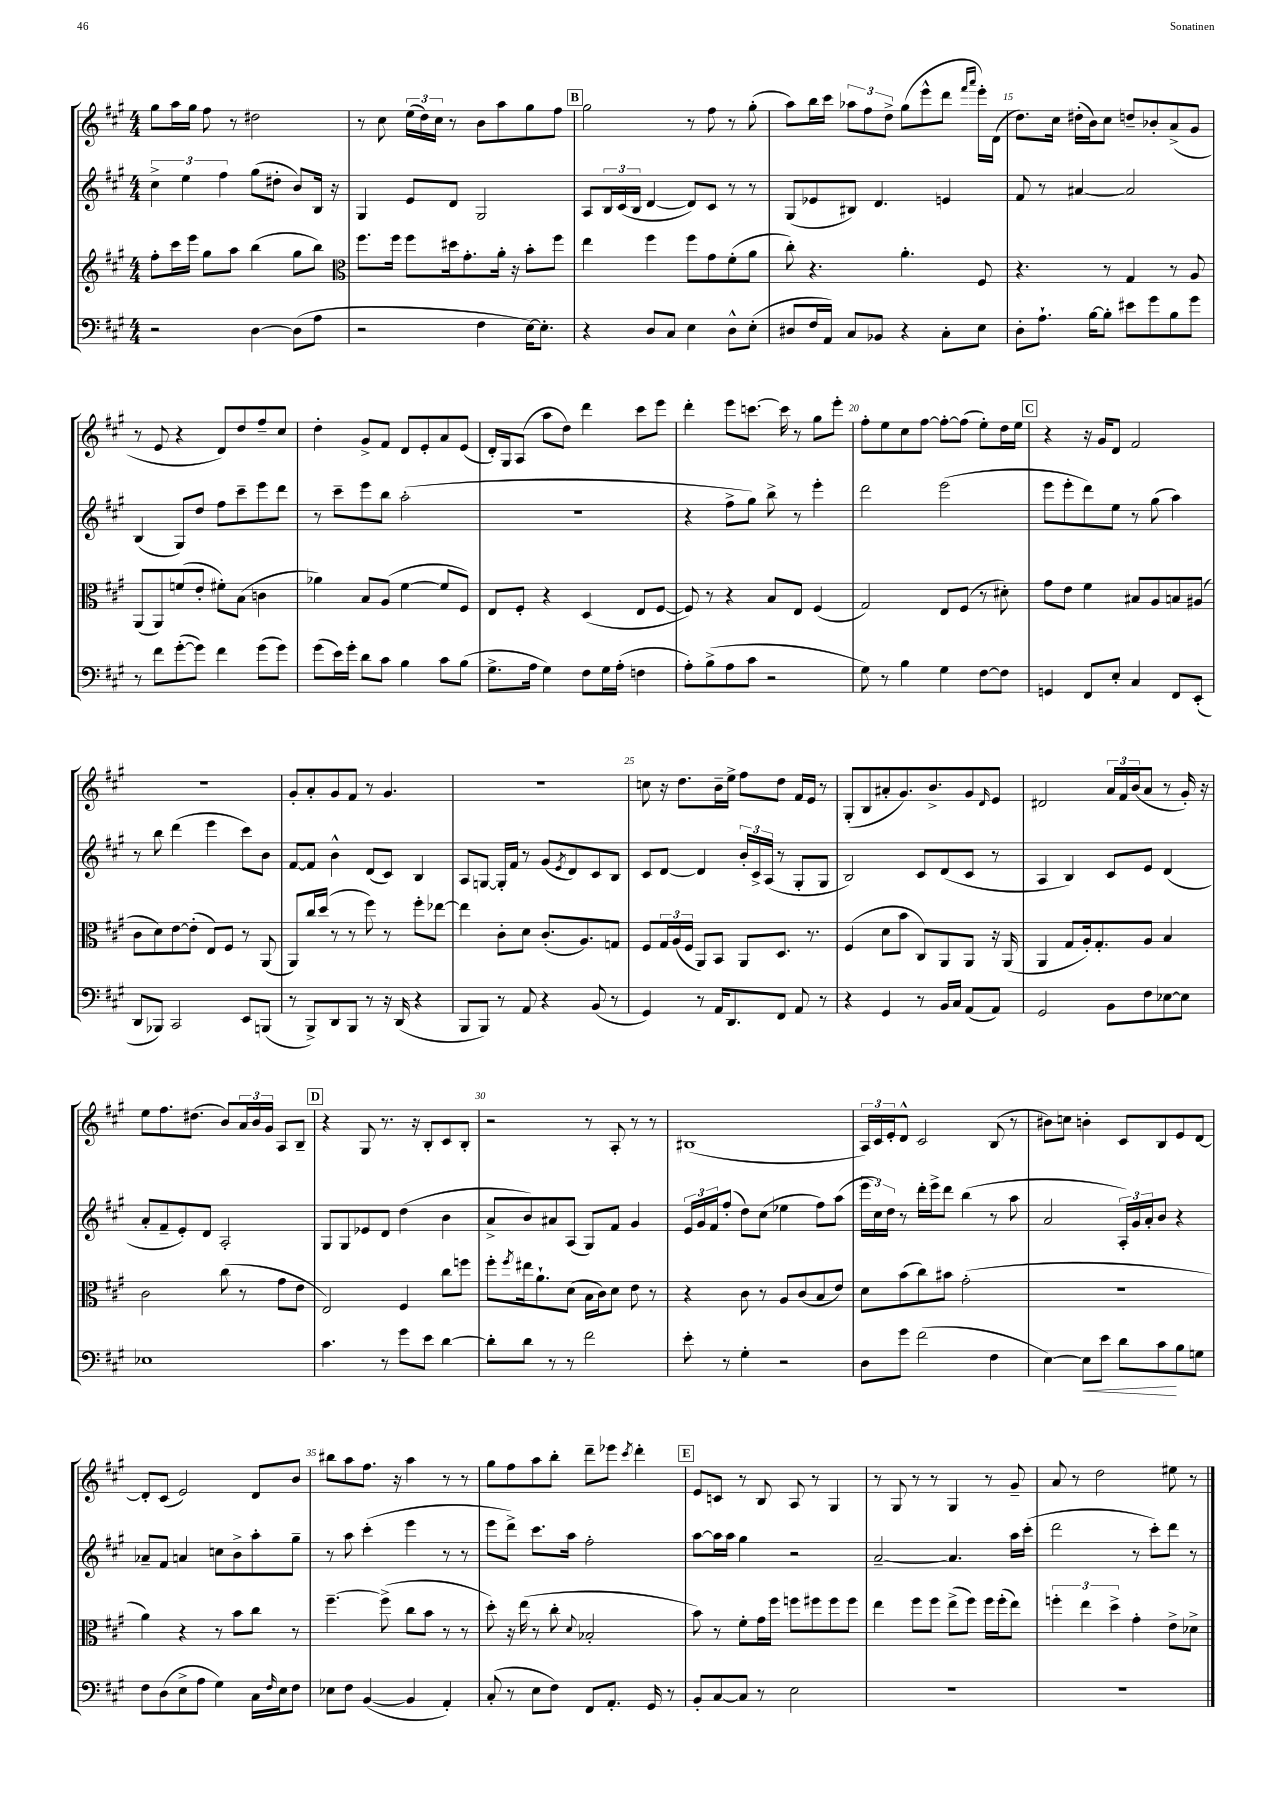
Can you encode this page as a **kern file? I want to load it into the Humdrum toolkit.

**kern	**kern	**kern	**kern
*staff4	*staff3	*staff2	*staff1
*clefF4	*clefG2	*clefG2	*clefG2
*k[f#c#g#]	*k[f#c#g#]	*k[f#c#g#]	*k[f#c#g#]
*M4/4	*M4/4	*M4/4	*M4/4
2r	8ff#'	6cc#^	8gg#
.	16ccc#	.	16aa
.	.	6ee	.
.	16eee	.	16gg#
.	8gg#	.	8ff#
.	.	6ff#	.
.	8aa	.	8r
[4D	(4bb	(8gg#	2dd#
.	.	8dd#'	.
(8D]	8gg#	8b)	.
8A	8bb)	16B	.
.	.	16r	.
=	=	=	=
*	*clefC3	*	*
2r	8.ff#	4G#	8r
.	.	.	8cc#
.	16ff#	.	.
.	8ff#	8e	(24ee
.	.	.	24dd)
.	.	.	24cc#
.	16dd#	8d	8r
.	8.g#'	.	.
4F#	.	2G#	8b
.	16a'	.	8aa
.	16r	.	.
[16E)	8b'	.	8gg#
8.E']	.	.	.
.	8ff#	.	8ff#
=	=	=	=
4r	4ee	8A	2gg#
.	.	24B	.
.	.	(24c#	.
.	.	24B	.
8D	4ff#	[4d	.
8C#	.	.	.
4E	8ff#	8d])	8r
.	8g#	8c#	8ff#
8D^^	(8f#'	8r	8r
(8E'	8a	8r	(8gg#'
=	=	=	=
8D#	8cc#')	(8G#	8aa)
16F#	4.r	8e-	16bb
16AA)	.	.	16ccc#
8C#	.	8B#)	12aa-
.	.	.	12ff#
8BB-	.	4.d	.
.	.	.	12dd^
4r	4.a'	.	(8gg#
.	.	.	8eee^^
8C#'	.	4e	8ddd
.	.	.	16qqfff#
.	.	.	16qqaaa
8E	8F#	.	16eee')
.	.	.	(16d
=	=	=	=
8D'	4.r	8f#	8.dd)
8.A`	.	8r	.
.	.	.	16cc#
.	.	[4a#	(16dd#'
[16B	.	.	16b)
8B']	8r	.	8cc#
8e#	4G#	2a#]	8dd~
8g#	.	.	8b-'
8B	8r	.	(8a^
8g#	8A	.	8g#
=	=	=	=
8r	(8AA	(4B	8r
8f#	8AA)	.	8e
([8g#'	(8f	8G#)	4r
8g#])	8e'	8dd	.
4f#	8f#')	8ff#	8d)
.	(8B	8ccc#~	8dd
(8g#	4c	8eee	8ff#~
8g#)	.	8ddd	8cc#
=	=	=	=
(8g#	4a-)	8r	4dd'
16e)	.	8ccc#~	.
16g#'	.	.	.
8d	8B	8eee	8g#^
8c#	(8A	8bb	8f#
4B	[4f#	(2aa'	8d
.	.	.	8e'
8c#	8f#]	.	8a
(8B	8F#)	.	(8e
=	=	=	=
8.G#^	8E	1r	16d')
.	.	.	16G#
.	8F#'	.	(8A
16A	.	.	.
4G#)	4r	.	8aa
.	.	.	8dd)
8F#	(4D	.	4ddd
16G#	.	.	.
(16A'	.	.	.
4F	8E	.	8ccc#
.	[8F#	.	8eee
=	=	=	=
8A')	8F#])	4r	4ddd'
(8B^	8r	.	.
8A	4r	8ff#^	8eee
8c#	.	8gg#)	[8.ccc
2r	8B	8bb^	.
.	.	.	16ccc]
.	8E	8r	8r
.	(4F#	4eee'	8gg#
.	.	.	8eee'
=	=	=	=
8G#)	2G#)	2ddd	8ff#'
8r	.	.	8ee
4B	.	.	8cc#
.	.	.	[8ff#
4G#	8E	(2eee	8ff#'_
.	(8F#	.	(8ff#]
[8F#	8r	.	8ee')
8F#]	8d#')	.	16dd
.	.	.	16ee
=	=	=	=
4GG	8g#	8eee	4r
.	8e	8eee'	.
8FF#	4f#	8ddd)	16r
.	.	.	16g#
8E'	.	8ee	8d
4C#	8B#	8r	2f#
.	8A	(8gg#	.
8FF#	8B	4aa)	.
(8EE'	(8A#	.	.
=	=	=	=
8DD	8c#	8r	1r
8BBB-)	8d)	8bb	.
2CC#	[8e	(4ddd	.
.	(8e']	.	.
.	8E)	4eee	.
.	8F#	.	.
8EE	8r	8ccc#)	.
(8BBB	(8AA	8b	.
=	=	=	=
8r	8AA)	[8f#	8g#'
8BBB^)	16cc#	8f#]	8a'
.	(16dd	.	.
8DD	8r	4b^^	8g#
8BBB	8r	.	8f#
8r	8ff#)	(8d	8r
16r	8r	8c#)	4.g#
(16DD	.	.	.
4r	8ff#'	4B	.
.	[8ee-	.	.
=	=	=	=
8BBB	4ee-]	8A	1r
8BBB)	.	[8G	.
8r	8c#'	16G']	.
.	.	16f#	.
8AA	8d	8r	.
4r	(8.c#'	(8g#	.
.	.	8qe	.
.	.	8d)	.
.	8.A)	.	.
(8BB	.	8c#	.
8r	8G	8B	.
=	=	=	=
4GG#)	8F#	8c#	8cc
.	24G#	[8d	16r
.	(24A	.	.
.	.	.	8.dd
.	24F#	.	.
8r	8AA)	4d]	.
16AA	8BB	.	16b~
8.DD	.	.	16ee^
.	8AA	24b'	8ff#
.	.	24c#^	.
.	.	(24A	.
8FF#	8.D	8r	8dd
8AA	.	8G#'	16f#
.	8.r	.	16e
8r	.	8G#	8r
=	=	=	=
4r	(4F#	2B)	(8G#'
.	.	.	8B
4GG#	8d	.	8a#'
.	8b	.	8.g#)
8r	8C#)	8c#	.
.	.	.	8.b^
16BB	8AA	(8d	.
16C#	.	.	.
(8AA	8AA	8c#	8g#
.	.	.	16qqd
8AA)	16r	8r	8e
.	(16AA	.	.
=	=	=	=
2GG#	4AA	4A	2d#
.	8G#	4B)	.
.	16A')	.	.
.	8.G#'	.	.
8BB	.	8c#	24a
.	.	.	24f#
.	.	.	(24b
8F#	8A	8e	8a
[8E-	4B	(4d	8r
8E-]	.	.	16g#')
.	.	.	16r
=	=	=	=
1E-	2c#	8a'	8ee
.	.	8f#~	8.ff#
.	.	8e')	.
.	.	.	(8.dd#
.	.	8d	.
.	(8cc#	2A'	8b)
.	8r	.	24a
.	.	.	24b
.	.	.	24g#
.	8g#	.	8A
.	8e	.	8B~
=	=	=	=
4.c#	2E)	8G#	4r
.	.	8G#	.
.	.	8e-	8G#
8r	.	8d	8.r
8g#	4F#	(4dd	.
.	.	.	16r
8e	.	.	8B'
[4d	8cc#	4b	8c#
.	8ff	.	8B'
=	=	=	=
8d']	8ff#'	8a^	2r
.	8qff#	.	.
8d	16ee#	8b)	.
.	8.a`	.	.
8r	.	8a#	.
8r	(8d	(8A	.
2f#	16B	8G#)	8r
.	16c#)	.	.
.	8d	8f#	8A'
.	8e	4g#	8r
.	8r	.	8r
=	=	=	=
8e'	4r	24e	(1B#
.	.	24g#	.
.	.	24f#	.
8r	.	(8ff#'	.
4G#'	8c#	8dd)	.
.	8r	(8cc#	.
2r	8A	4ee-	.
.	(8c#	.	.
.	8B	8ff#)	.
.	8e)	(8aa	.
=	=	=	=
8D	8d	24eee	24A)
.	.	24cc#)	24c#
.	.	24dd	24e'
8g#	(8b	8r	8d^^
(2f#	8cc#)	16ddd'	2c#
.	.	16eee^	.
.	8b#	8ddd	.
.	(2g#'	(4bb	.
4F#	.	8r	(8B
.	.	8aa	8r
=	=	=	=
[4E)	1r	2a	8b#)
.	.	.	8cc
8E]	.	.	4b'
8e	.	.	.
8d	.	24A')	8c#
.	.	24g#	.
.	.	24a'	.
8c#	.	8b	8B
8B	.	4r	8e
8G	.	.	[8d
=	=	=	=
8F#	4a)	8a-~	8d']
(8D	.	8f#	(8c#
8E^	4r	4a	2e)
8A	.	.	.
4G#)	8r	8cc	.
.	8b	8b^	.
16C#	8cc#	8aa'	8d
16qqF#	.	.	.
16E	.	.	.
8F#	8r	8gg#~	8b
=	=	=	=
8E-	[4.ff#~	8r	8bb#
8F#	.	8aa	8aa
([4BB	.	(4ccc#'	8.ff#
.	(8ff#^]	.	.
.	.	.	16r
4BB]	8cc#	4eee	4aa
.	8b	.	.
4AA')	8r	8r	8r
.	8r	8r	8r
=	=	=	=
(8C#'	8dd')	8eee	8gg#
8r	16r	8ddd^)	8ff#
.	(16ee	.	.
8E	8r	8.ccc#	8aa
8F#)	8cc#'	.	8bb'
.	.	16aa	.
.	8qqd	.	.
8FF#	2B-'	2ff#'	8ddd~
8.AA'	.	.	8eee-
.	.	.	8qccc#
.	.	.	4ddd'
16GG#	.	.	.
8r	.	.	.
=	=	=	=
8BB'	8b)	[8aa	8e
[8C#	8r	16aa]	8c
.	.	16aa	.
8C#]	8f#'	4gg#	8r
8r	16g#	.	8B
.	16ff#	.	.
2E	8ff	2r	8A
.	8ff#	.	8r
.	8ff#	.	4G#
.	8ff#	.	.
=	=	=	=
1r	4ee	[2a~	8r
.	.	.	8G#
.	8ff#	.	8r
.	8ff#	.	8r
.	(8ee^	4.a]	4G#
.	8ff#)	.	.
.	16ff#	.	8r
.	(16ff#'	.	.
.	8ee)	16aa	8g#~
.	.	(16ccc#'	.
=	=	=	=
1r	6ff'	2ddd	8a
.	.	.	8r
.	6ee	.	.
.	.	.	2dd
.	6dd^	.	.
.	4g#'	8r	.
.	.	8ccc#')	.
.	8e^	8ddd	8ee#
.	8d-^	8r	8r
==	==	==	==
*-	*-	*-	*-
